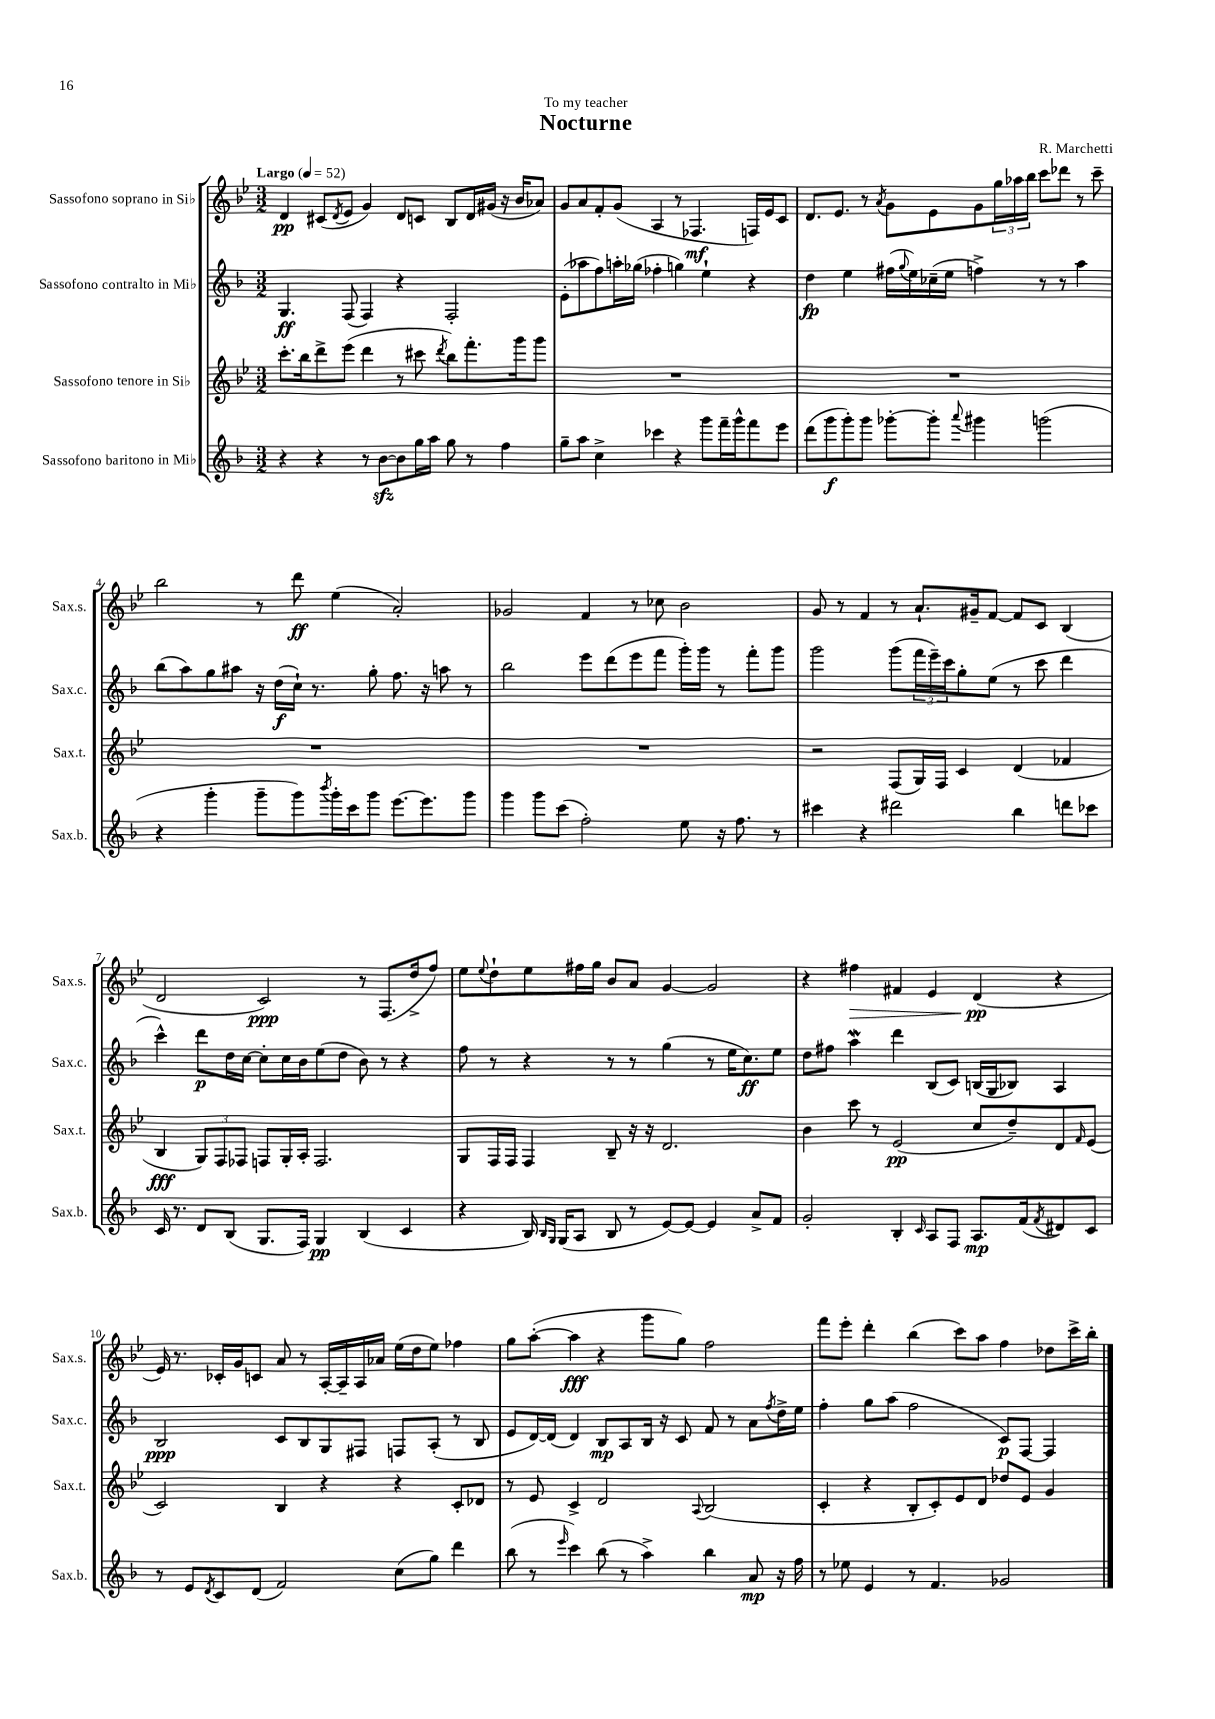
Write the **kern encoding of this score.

**kern	**kern	**kern	**kern
*staff4	*staff3	*staff2	*staff1
*clefG2	*clefG2	*clefG2	*clefG2
*k[b-]	*k[b-e-]	*k[b-]	*k[b-e-]
*M3/2	*M3/2	*M3/2	*M3/2
*MM52	*MM52	*MM52	*MM52
4r	8.ccc'	4.G	4d
.	16bb-	.	.
4r	8ddd^	.	(8c#
.	.	.	8qd
.	(8eee-	(8F	8e-
8r	4ddd	4F)	4g)
[8b-	.	.	.
8b-]	8r	4r	8d
16gg	8ccc#	.	8c
16aa	.	.	.
.	8qddd	.	.
8gg	8bb-)	2F'	8B-
8r	8.fff'	.	16d
.	.	.	(16g#
4ff	.	.	16r
.	16ggg	.	16b-
.	8ggg	.	8a-)
=	=	=	=
8gg~	1.r	(8e'	8g
8aa	.	8aa-	8a
4cc^	.	8ff)	8f'
.	.	16aa'	(8g
.	.	(16gg-	.
4ccc-	.	4ff-'	4A
4r	.	4gg)	8r
.	.	.	4.F-
8ggg	.	4ee`	.
16fff~	.	.	.
16ggg^^	.	.	.
8fff	.	4r	16F)
.	.	.	16e-
8eee	.	.	8c
=	=	=	=
(8ddd	1.r	4dd	8.d
8ggg	.	.	.
.	.	.	8.e-
8ggg')	.	4ee	.
8ggg	.	.	8r
.	.	.	8qa
[8ggg-'	.	(16ff#	8g
.	.	8qqgg	.
.	.	16ee)	.
8ggg-']	.	(16cc-~	8e-
.	.	16ee	.
8qqaaa	.	.	.
4ggg#	.	4ff^)	8g
.	.	.	24gg
.	.	.	24aa-
.	.	.	24bb-
(2ggg	.	8r	8ccc
.	.	8r	8ddd-
.	.	4aa	8r
.	.	.	8ccc~
=	=	=	=
4r	1.r	(8bb-	2bb-
.	.	8aa)	.
4ggg'	.	8gg	.
.	.	8aa#	.
8ggg~	.	16r	8r
.	.	(16dd	.
8ggg)	.	16cc`)	8ddd
.	.	8.r	.
8qbbb-	.	.	.
16ggg'	.	.	(4ee-
16ccc	.	.	.
8ggg	.	8gg'	.
[8.eee	.	8.ff	2a')
8.eee]	.	16r	.
.	.	8aa	.
8ggg	.	8r	.
=	=	=	=
4ggg	1.r	2bb-	2g-
8ggg	.	.	.
(8ccc	.	.	.
2ff')	.	8eee	4f
.	.	(8ddd	.
.	.	8eee	8r
.	.	8fff	8cc-
8ee	.	16ggg')	2b-
.	.	16ggg	.
16r	.	8r	.
8.ff	.	.	.
.	.	8fff'	.
8r	.	8ggg	.
=	=	=	=
4ccc#	2r	2ggg	8g
.	.	.	8r
4r	.	.	4f
2ddd#	(8F	(8ggg	8r
.	16G)	24fff	8.a`
.	.	24eee~)	.
.	16F	.	.
.	.	24ccc	.
.	4c	8gg'	.
.	.	.	16g#~
.	.	(8ee	[8f
4bb-	(4d	8r	8f]
.	.	8ccc	8c
8ddd	4f-	4ddd	(4B-
8ccc-	.	.	.
=	=	=	=
16c	4B-	4ccc^^)	2d
8.r	.	.	.
8d	12G)	8ddd	.
.	12F	.	.
(8B-	.	16dd	.
.	12F-	.	.
.	.	[16cc	.
8.G	8F	8cc']	2c)
.	16G'	16cc	.
16F)	16A'	16b-	.
4G	2.F	(8ee	.
.	.	8dd	.
(4B-	.	8b-)	8r
.	.	8r	(8.F
4c	.	4r	.
.	.	.	16dd^
.	.	.	8ff)
=	=	=	=
4r	8G	8ff	8ee-
.	.	.	8qqee-
.	16F	8r	8dd`
.	16F	.	.
16B-)	4F	4r	8ee-
16qqB-	.	.	.
16qqG	.	.	.
(16G	.	.	.
8A	.	.	16ff#
.	.	.	16gg
8B-	8B-~	8r	8b-
8r	16r	8r	8a
.	16r	.	.
[8e)	2.d	(4gg	[4g
8e_	.	.	.
4e]	.	8r	2g]
.	.	16ee	.
.	.	8.cc)	.
8a^	.	.	.
8f	.	8ee	.
=	=	=	=
2g'	4b-	8dd	4r
.	.	8ff#	.
.	8ccc	4aa	4ff#
.	8r	.	.
4B-'	(2e-	4ddd	4f#
16qqc	.	.	.
8A	.	(8B-	4e-
8F	.	8c)	.
8.A	8cc	(16B	(4d
.	.	16G	.
.	8dd~)	8B-)	.
(16f	.	.	.
8qf	.	.	.
8d#)	8d	4A	4r
.	16qqf	.	.
8c	(8e-	.	.
=	=	=	=
8r	2c)	2B-	16e-)
.	.	.	8.r
8e	.	.	.
8qd	.	.	.
8c	.	.	16c-'
.	.	.	16g
(8d	.	.	8c
2f)	4B-	8c	8a
.	.	8B-	8r
.	4r	8G	[16A'
.	.	.	16A~]
.	.	8F#	16A
.	.	.	16a-
(8cc	4r	8F	(16ee-
.	.	.	16dd
8gg)	.	(8A'	8ee-)
4ddd	8c'	8r	4ff-
.	8d-	8B-	.
=	=	=	=
(8bb-	8r	8e	8gg
8r	8e-	[16d)	([8aa'
.	.	(16d]	.
16qqeee	.	.	.
4ccc)	4c^	4d)	4aa]
(8bb-	2d	8B-	4r
8r	.	8A	.
4aa^)	.	16B-	8ggg
.	.	16r	.
.	.	8c	8gg)
.	8qqA	.	.
4bb-	(2B-	8f	2ff
.	.	8r	.
8a	.	8a	.
.	.	8qff	.
16r	.	16dd^	.
16ff	.	16ee	.
=	=	=	=
8r	4c'	4ff'	8fff
8ee-	.	.	8eee-'
4e	4r	8gg	4ddd'
.	.	(8aa	.
8r	8B-'	2ff	(4bb-
4.f	8c')	.	.
.	8e-	.	8ccc)
.	8d	.	8aa
2g-	8dd-	8c)	4ff
.	8e-	[8F	.
.	4g	4F]	8dd-
.	.	.	16ccc^
.	.	.	16bb-'
==	==	==	==
*-	*-	*-	*-
